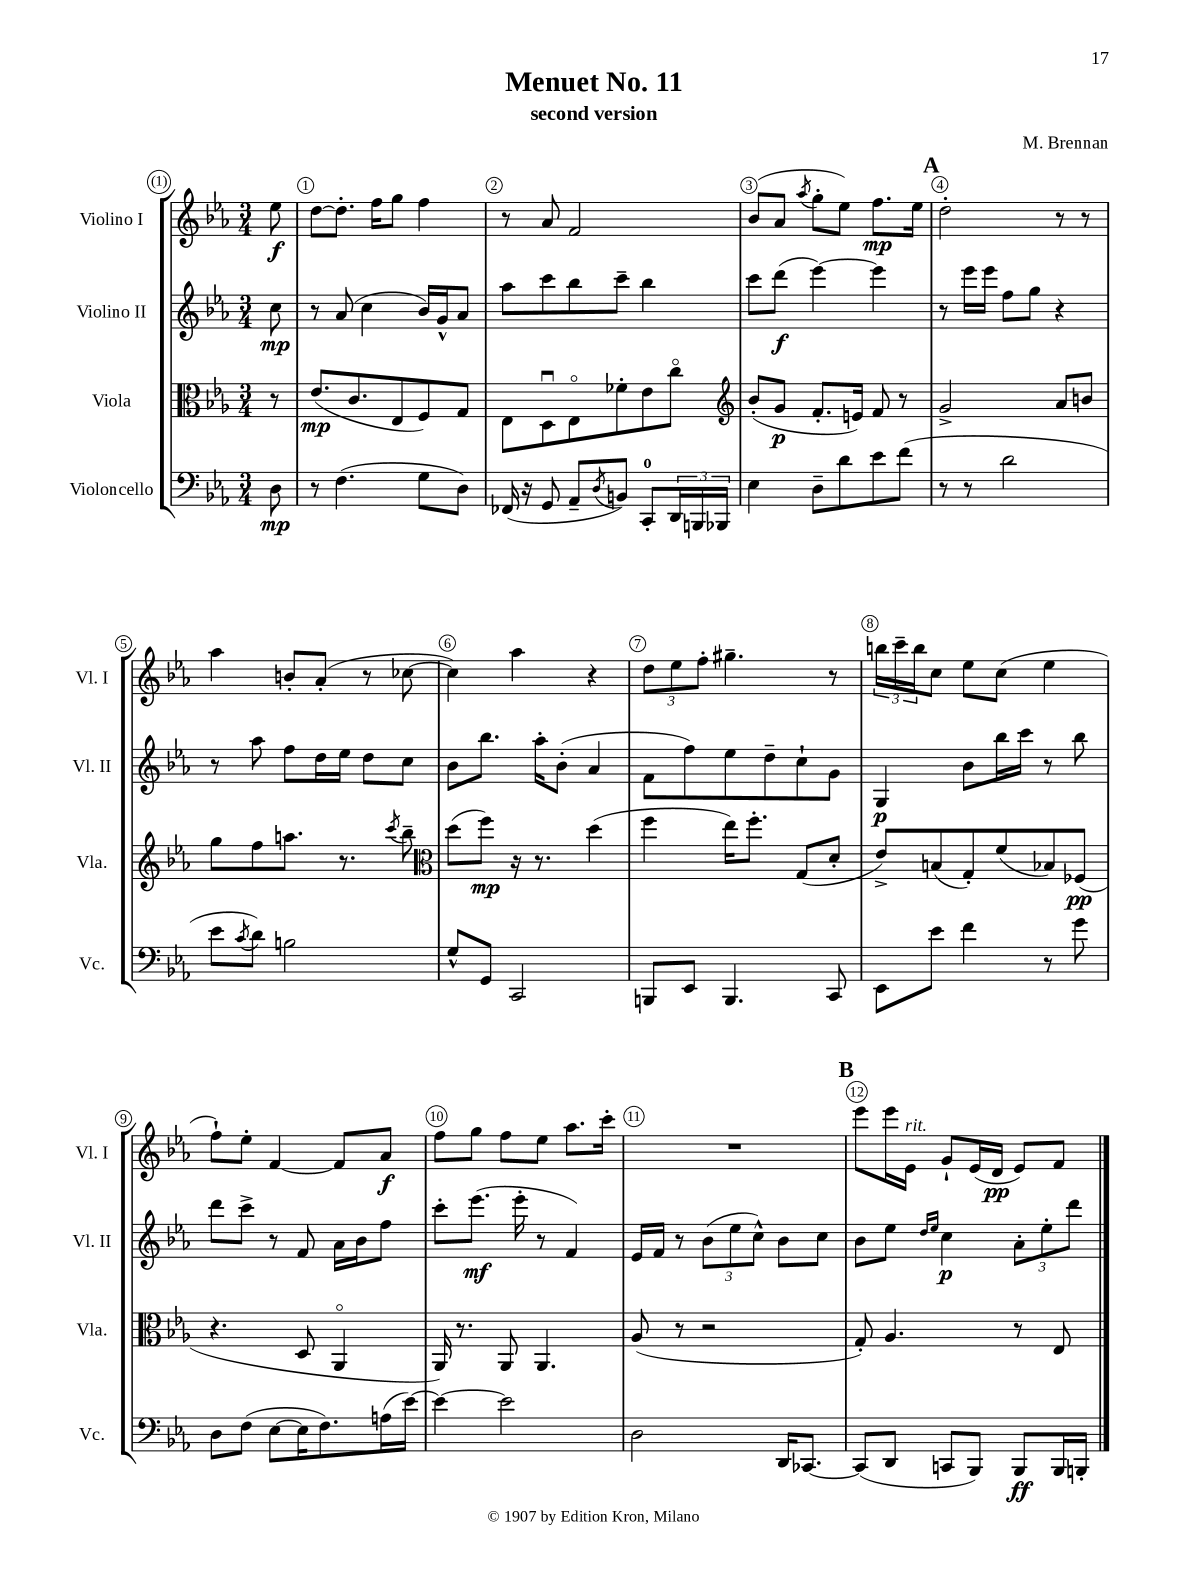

**kern	**kern	**kern	**kern
*staff4	*staff3	*staff2	*staff1
*clefF4	*clefC3	*clefG2	*clefG2
*k[b-e-a-]	*k[b-e-a-]	*k[b-e-a-]	*k[b-e-a-]
*M3/4	*M3/4	*M3/4	*M3/4
8D\	8r	8cc\	8ee-\
=	=	=	=
8r	(8.e-/L	8r	[8dd\L
(4.F\	.	(8a-/	8.dd'\]J
.	8.c/	.	.
.	.	4cc\	.
.	.	.	16ff\LK
.	8E-/	.	8gg\J
8G\L	8F/)	16b-/LL)	4ff\
.	.	16g^^/J	.
8D\J)	8G/J	8a-/J	.
=	=	=	=
(16FF-/	8E-\L	8aa-\L	8r
16r	.	.	.
8GG/	8Du\	8ccc\	8a-/
8AA-~/L	8E-o\	8bb-\	2f/
8qD/	.	.	.
8BB/J)	8f-'\	8ccc~\J	.
8CC'/L	8e-\	4bb-\	.
24DD/L	8cco\J	.	.
24BBB/	.	.	.
24BBB-/JJ	.	.	.
=	=	=	=
*	*clefG2	*	*
4E-\	(8b-'/L	8ccc\L	(8b-/L
.	8g/J	(8ddd\J	8a-/J
.	.	.	8qaa-/
8D~\L	8.f'/L	[4eee-\)	8gg'\L
8d\	.	.	8ee-\J)
.	16e/Jk)	.	.
8e-\	8f/	4eee-\]	8.ff\L
(8f\J	8r	.	.
.	.	.	16ee-\Jk
=	=	=	=
8r	2g^/	8r	2dd'\
8r	.	16eee-\LL	.
.	.	16eee-\JJ	.
2d\	.	8ff\L	.
.	.	8gg\J	.
.	8a-/L	4r	8r
.	8b/J	.	8r
=	=	=	=
8e-\L	8gg\L	8r	4aa-\
8qc/	.	.	.
8d\J)	8ff\	8aa-\	.
2B\	8.aa\J	8ff\L	8b'/L
.	.	16dd\L	(8a-'/J
.	8.r	16ee-\JJ	.
.	.	8dd\L	8r
.	8qccc/	.	.
.	8bb-~\	8cc\J	[8cc-\
=	=	=	=
*	*clefC3	*	*
8G^^/L	(8dd\L	8b-\L	4cc-\])
8GG/J	8ff\J)	8.bb-\J	.
2CC/	16r	.	4aa-\
.	8.r	16aa-'\LK	.
.	.	(8b-'\J	.
.	(4dd\	4a-/	4r
=	=	=	=
8BBB/L	4ff\	8f\L	12dd\L
.	.	.	12ee-\
8EE-/J	.	8ff\)	.
.	.	.	12ff'\J
4.BBB/	16ee-\LK)	8ee-\	4.gg#~\
.	8.ff'\J	.	.
.	.	8dd~\	.
.	(8G/L	8cc`\	.
8CC/	8d'/J	8g\J	8r
=	=	=	=
8EE-\L	8e-^/L)	4G/	24bb\LL
.	.	.	24ccc~\
.	.	.	24bb\J
8e-\J	(8B/	.	8cc\J
4f\	8G'/)	8b-\L	8ee-\L
.	(8f/	16bb-\L	(8cc\J
.	.	16ccc\JJ	.
8r	8B-/)	8r	4ee-\
8g\	(8F-/J	8bb-\	.
=	=	=	=
8D\L	4.r	8ddd\L	8ff`\L)
(8F\J	.	8ccc^\J	8ee-'\J
[8E-\L	.	8r	[4f/
16E-\]K	8D/	8f/	.
8.F\)	.	.	.
.	4AA-o/	16a-\LL	8f/]L
.	.	16b-\J	.
(16A\L	.	8ff\J	8a-/J
[16e-\JJ)	.	.	.
=	=	=	=
4e-\_	16AA-/)	8ccc'\L	8ff\L
.	8.r	.	.
.	.	(8.eee-\J	8gg\J
2e-\]	8AA-/	.	8ff\L
.	.	16eee-'\	.
.	4.AA-/	8r	8ee-\J
.	.	4f/)	8.aa-\L
.	.	.	16ccc'\Jk
=	=	=	=
2D\	(8A-/	16e-/LL	2.r
.	.	16f/JJ	.
.	8r	8r	.
.	2r	(12b-\L	.
.	.	12ee-\	.
.	.	12cc^^\J)	.
16DD/LK	.	8b-\L	.
[8.CC-/J	.	.	.
.	.	8cc\J	.
=	=	=	=
(8CC-/]L	8G'/)	8b-\L	8eee-\L
8DD/J	4.A-/	8ee-\J	16eee-\L
.	.	.	16e-\JJ
.	.	16qqdd/LL	.
.	.	16qqee-/JJ	.
8CC/L	.	4cc\	8g`/L
8BBB-/J)	.	.	(16e-/L
.	.	.	16d/JJ
8BBB-/L	8r	12a-'\L	8e-/L)
.	.	12ee-'\	.
16BBB-/L	8E-/	.	8f/J
.	.	12ddd\J	.
16BBB'/JJ	.	.	.
==	==	==	==
*-	*-	*-	*-
